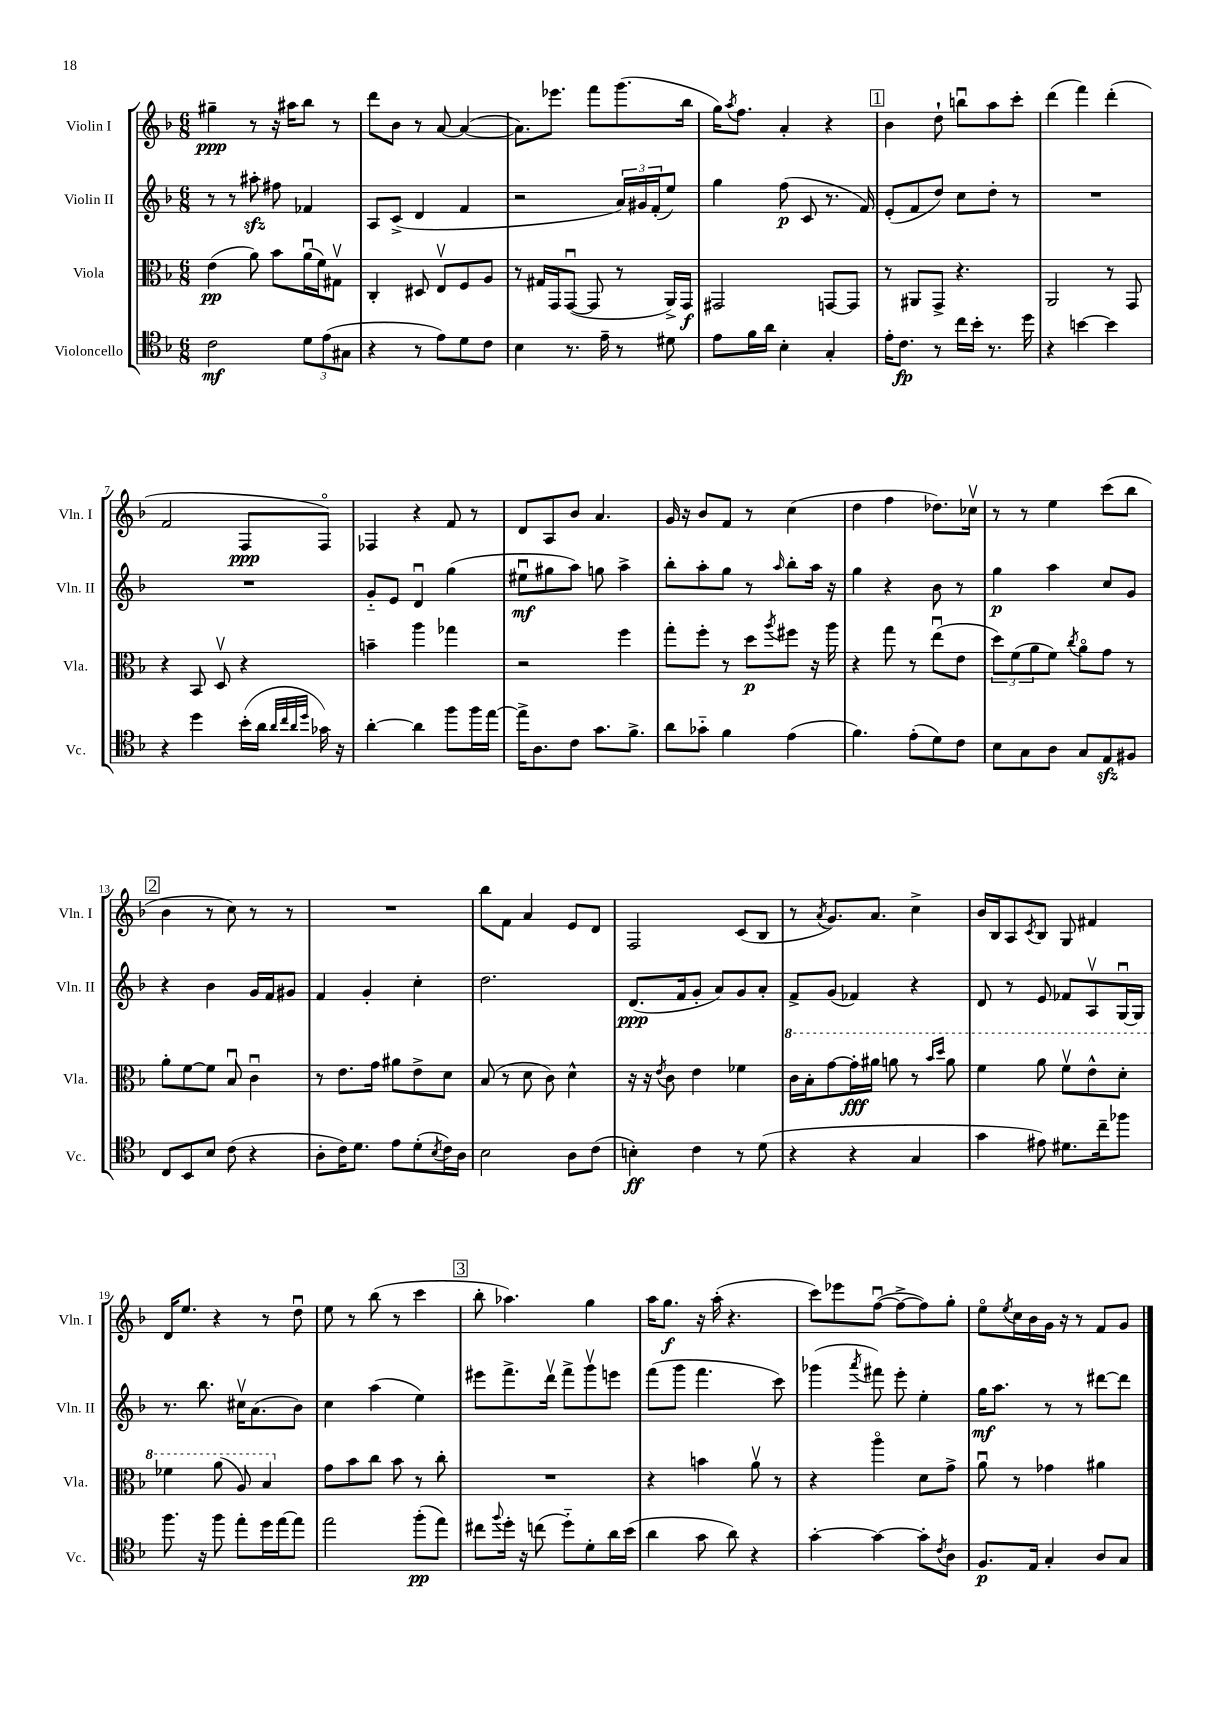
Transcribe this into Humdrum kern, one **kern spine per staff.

**kern	**kern	**kern	**kern
*staff4	*staff3	*staff2	*staff1
*clefC4	*clefC3	*clefG2	*clefG2
*k[b-]	*k[b-]	*k[b-]	*k[b-]
*M6/8	*M6/8	*M6/8	*M6/8
2c	(4e	8r	4gg#~
.	.	8r	.
.	8a)	8aa#'	8r
.	8b-	8ff#	16r
.	.	.	16aa#
12d	(16au	4f-	8bb-
.	16f)	.	.
(12e	.	.	.
.	8G#v	.	8r
12G#	.	.	.
=	=	=	=
4r	4C'	8A	8ddd
.	.	(8c^	8b-
8r	8D#	4d	8r
8e)	8Ev	.	[8a
8d	8F	4f	(4a_
8c	8A	.	.
=	=	=	=
4B-	8r	2r	8.a])
.	16G#	.	.
.	16GG	.	8.eee-
8.r	([8GGu	.	.
.	8GG]	.	8fff
16e~	.	.	.
8r	8r	24a)	(8.ggg
.	.	24g#	.
.	.	(24f'	.
8d#	16AA^)	8ee)	.
.	16GG	.	16bb-
=	=	=	=
8e	2GG#	4gg	16gg)
.	.	.	8qaa
.	.	.	8.ff
16f	.	.	.
16a	.	.	.
4B-'	.	(8ff	4a'
.	.	8c	.
4G'	[8GG	8.r	4r
.	8GG]	.	.
.	.	16f)	.
=	=	=	=
16e'	8r	(8e'	4b-
8.c	.	.	.
.	8AA#	8f	.
8r	8GG^	8dd)	8dd`
16cc	4.r	8cc	8bbu
16b-'	.	.	.
8.r	.	8dd'	8aa
.	.	8r	8ccc'
16dd	.	.	.
=	=	=	=
4r	2AA	2.r	(4ddd
[4b	.	.	4fff)
4b]	8r	.	(4ddd'
.	8GG	.	.
=	=	=	=
4r	4r	2.r	2f
4dd	8BB-	.	.
.	8Dv	.	.
(16b-'	4r	.	8F
16a	.	.	.
32qqa	.	.	.
32qqcc	.	.	.
32qqa	.	.	.
32qqdd	.	.	.
16g-)	.	.	8Fo)
16r	.	.	.
=	=	=	=
[4a'	4b~	8g'~	4F-
.	.	8e	.
4a]	4aa	4du	4r
8ff	4gg-	(4gg	8f
16ff	.	.	8r
[16ee	.	.	.
=	=	=	=
16ee^]	2r	8ee#u	8d
8.A	.	.	.
.	.	8gg#	8A
8c	.	8aa)	8b-
8.g	.	8gg	4.a
.	4ff	4aa^	.
8.f^	.	.	.
=	=	=	=
8a	8gg'	8bb-'	16g
.	.	.	16r
8g-'~	8ff'	8aa'	8b-
4f	8r	8gg	8f
.	8dd	8r	8r
.	8qaa	16qqaa	.
(4e	8ff#	8bb-'	(4cc
.	16r	16aa	.
.	16aa	16r	.
=	=	=	=
4.f)	4r	4gg	4dd
.	8gg	4r	4ff
(8e'	8r	.	.
8d)	(8eeu	8b-	8.dd-)
8c	8e	8r	.
.	.	.	16cc-v
=	=	=	=
8B-	12dd)	4gg	8r
.	(12f	.	.
8G	.	.	8r
.	12a	.	.
8A	8f)	4aa	4ee
.	8qcc	.	.
8G	8ao	.	.
8E	8g	8cc	(8ccc
8F#	8r	8g	8bb-
=	=	=	=
8C	8a'	4r	4b-
8BB-	[8f	.	.
8B-	8f]	4b-	8r
(8c	8B-u	.	8cc)
4r	4cu	16g	8r
.	.	16f	.
.	.	8g#	8r
=	=	=	=
8A'	8r	4f	2.r
16c)	8.e	.	.
8.d	.	.	.
.	.	4g'	.
.	16g	.	.
8e	8a#	.	.
(8d'	8e^	4cc'	.
8qB-	.	.	.
16c)	8d	.	.
16A	.	.	.
=	=	=	=
2B-	(8B-	2.dd	8bb-
.	8r	.	8f
.	8d	.	4a
.	8c)	.	.
8A	4d^^	.	8e
(8c	.	.	8d
=	=	=	=
4B')	16r	(8.d	2F
.	16r	.	.
.	8qe	.	.
.	8c	.	.
.	.	16f	.
4c	4e	8g'	.
.	.	8a)	.
8r	4f-	8g	(8c
(8d	.	8a'	8B-
=	=	=	=
4r	16cc	8f^	8r
.	16b-'	.	.
.	.	.	8qa
.	[8gg	(8g	8.g)
4r	16gg']	4f-)	.
.	16aa#	.	8.a
.	8aa	.	.
4G	8r	4r	4cc^
.	16qqbb-	.	.
.	16qqddd	.	.
.	8aa	.	.
=	=	=	=
4g	4ff	8d	16b-
.	.	.	16B-
.	.	8r	8A
.	.	.	8qc
8e#)	8aa	8e	8B-
8.d#	8ffv	8f-	8G
.	8ee^^	8Av	4f#
16cc~	.	.	.
8ff-	8dd'	[16Gu	.
.	.	16G]	.
=	=	=	=
8.ff	4ff-	8.r	16d
.	.	.	8.ee
16r	.	8.bb-	.
8ff	(8aa	.	4r
8ee'	8a)	16cc#v	.
.	.	(8.a	.
16dd	4b-	.	8r
[16ee	.	.	.
8ee]	.	8b-)	8ddu
=	=	=	=
2ee	8g	4cc	8ee
.	8b-	.	8r
.	8cc	(4aa	(8bb-
.	8b-	.	8r
(8ff'	8r	4ee)	4ccc
8ee)	8cc'	.	.
=	=	=	=
8cc#	2.r	8eee#	8bb-'
8qqff	.	.	.
16dd'	.	8.fff^	4.aa-)
16r	.	.	.
(8cc	.	.	.
.	.	16dddv	.
8dd'~)	.	8fff^	.
8d'	.	8gggv	4gg
16a	.	8eee	.
(16b-	.	.	.
=	=	=	=
4a	4r	(8fff	16aa
.	.	.	8.gg
.	.	8ggg	.
8g	4b	4.fff	16r
.	.	.	(16aa'
8a)	.	.	4.r
4r	8av	.	.
.	8r	8ccc)	.
=	=	=	=
[4g'	4r	(4ggg-	8ccc)
.	.	.	8eee-
.	.	8qaaa	.
4g_	4aao	8fff#)	([8ffu
.	.	8eee'	8ff^_
8g']	8d	4ee'	8ff])
8qc	.	.	.
8A	8g^	.	8gg'
=	=	=	=
8.F	8au	16gg	8eeo
.	.	8.aa	.
.	.	.	8qee
.	8r	.	16cc
16E	.	.	16b-
4G'	4g-	8r	16g
.	.	.	16r
.	.	8r	8r
8A	4a#	[8ddd#	8f
8G	.	8ddd#]	8g
==	==	==	==
*-	*-	*-	*-
